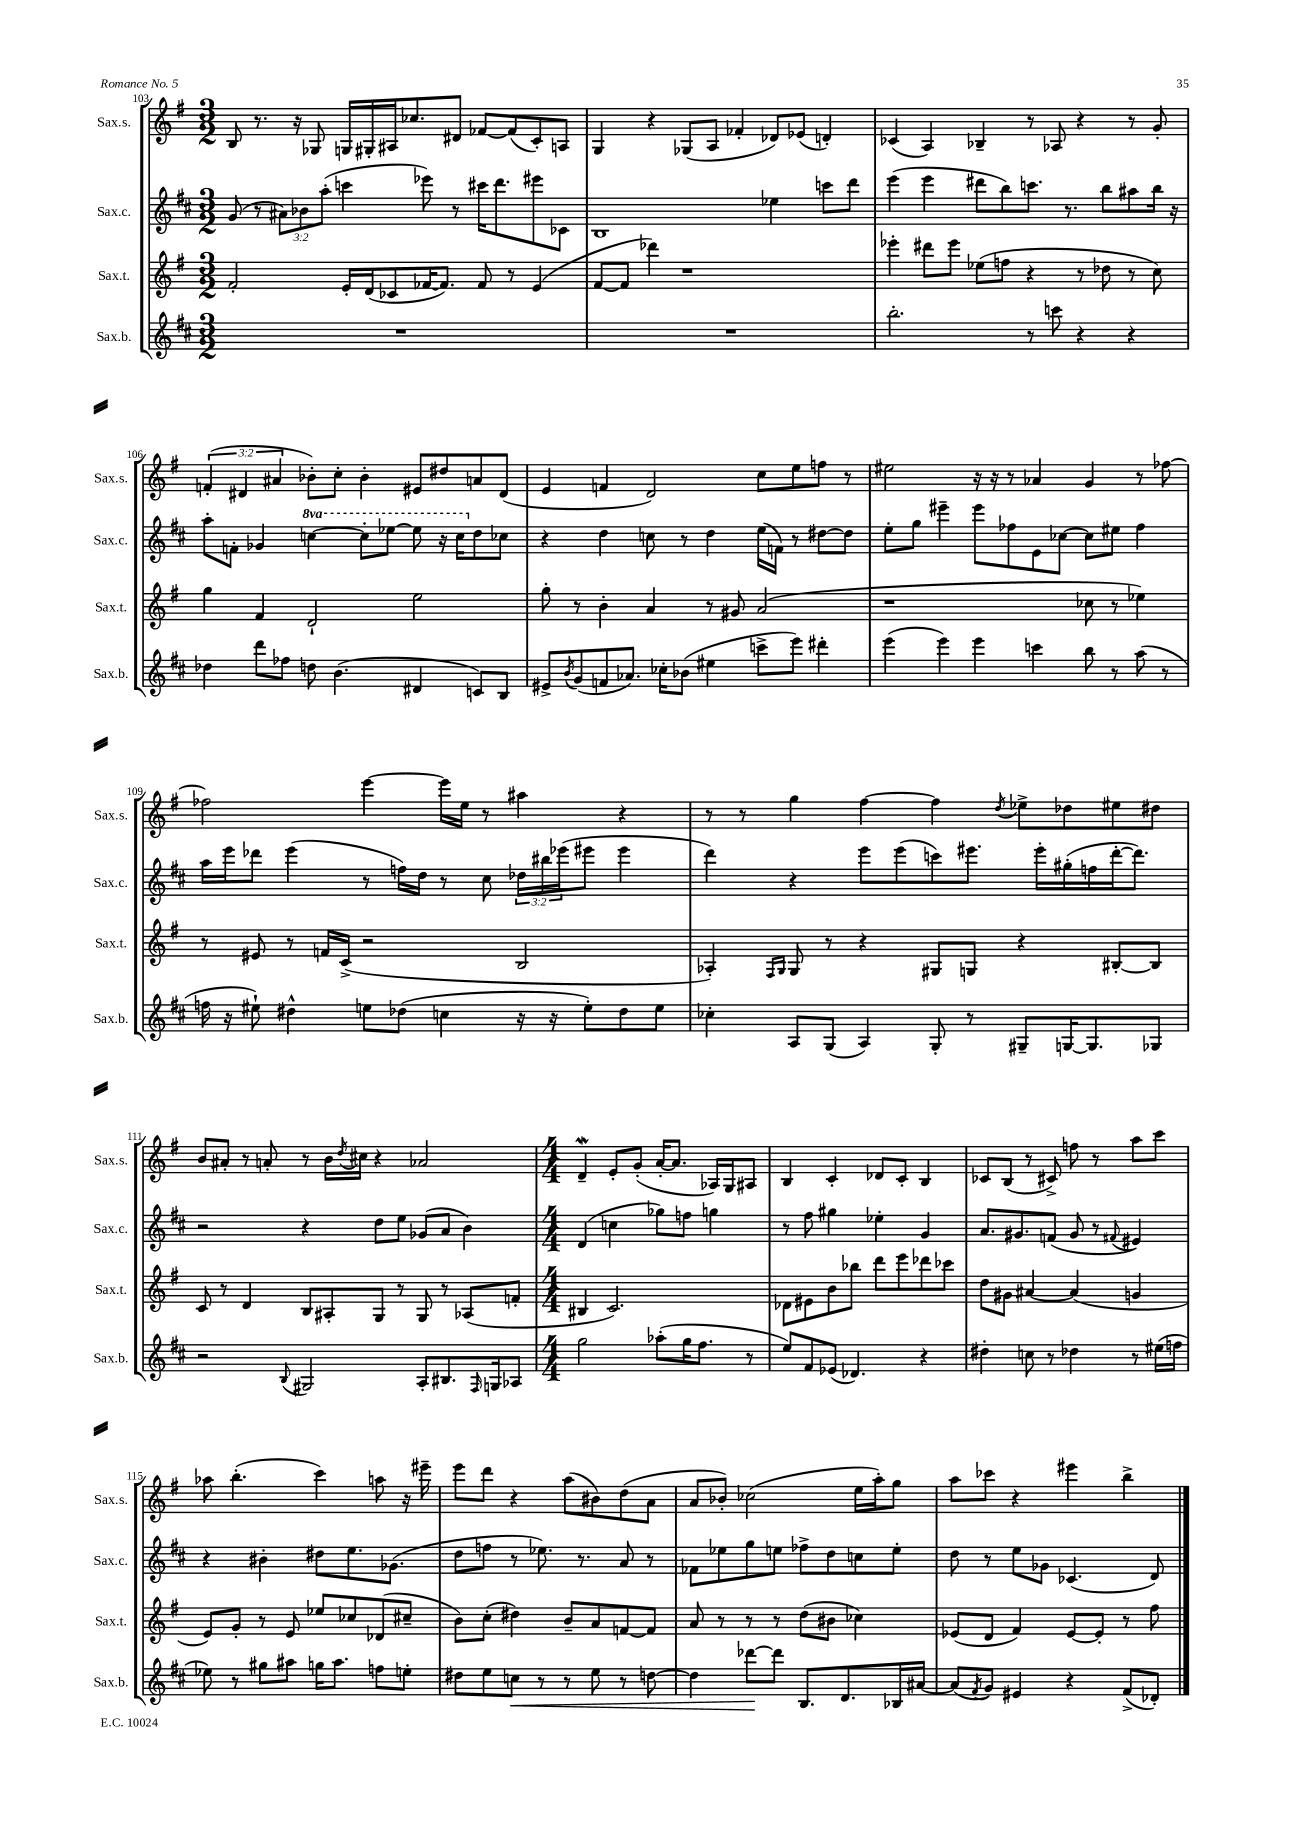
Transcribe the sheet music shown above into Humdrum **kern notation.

**kern	**dynam	**kern	**kern	**kern
*part4	*part4	*part3	*part2	*part1
*staff4	*staff4	*staff3	*staff2	*staff1
*I"Sax.b.	*	*I"Sax.t.	*I"Sax.c.	*I"Sax.s.
*I'Sax.b.	*	*I'Sax.t.	*I'Sax.c.	*I'Sax.s.
*clefG2	*	*clefG2	*clefG2	*clefG2
*k[f#c#]	*	*k[f#]	*k[f#c#]	*k[f#]
*M3/2	*	*M3/2	*M3/2	*M3/2
=103	=103	=103	=103	=103
1.r	.	2f#'/	(8g/	8B/
.	.	.	8r	8.r
.	.	.	12a#X\L)	.
.	.	.	.	16r
.	.	.	12b-X\	.
.	.	.	.	8G-X/
.	.	.	(12aa'\J	.
.	.	16e'/LL	4cccn\	16Gn/LL
.	.	(16d/J	.	16G#X'/
.	.	8c-X/	.	16A#X/J
.	.	.	.	8.cc-X/
.	.	[16f-X/K	8eee-X\)	.
.	.	8.f-/J])	.	.
.	.	.	8r	8d#X/J
.	.	8f-/	16ccc#X\KL	[8f-X/L
.	.	.	8.ddd\	.
.	.	8r	.	(8f-/]
.	.	(4e/	8eee#X\	8c'/)
.	.	.	8c-X\J	8An/J
=104	=104	=104	=104	=104
1.r	.	[8f#/L	1B	4G/
.	.	8f#/J]	.	.
.	.	4ddd-X\)	.	4r
.	.	1r	.	(8G-X/L
.	.	.	.	8A/J
.	.	.	.	4f-X'/
.	.	.	4ee-X\	8d-X/L)
.	.	.	.	(8e-X/J
.	.	.	8cccn\L	4dn'/)
.	.	.	8ddd\J	.
=105	=105	=105	=105	=105
2.bb'\	.	4eee-X'\	(4eee\	(4c-X/
.	.	8ddd#X\L	4eee\	4A/)
.	.	8eee-\J	.	.
.	.	(8ee-X\L	8ddd#X\L	4B-X~/
.	.	8ffn\J	8bb\)	.
8r	.	4r	8.cccn\J	8r
8cccn\	.	.	.	8A-X/
.	.	.	8.r	.
4r	.	8r	.	4r
.	.	8dd-X\	8bb\L	.
4r	.	8r	8aa#X\	8r
.	.	8cc\)	16bb\Jk	8g'/
.	.	.	16r	.
!!LO:LB:g=z
=106	=106	=106	=106	=106
4dd-X\	.	4gg\	8aa'\L	(6fn'/
.	.	.	8fn'\J	.
.	.	.	.	6d#X/
8ddd\L	.	4f#/	4g-X/	.
.	.	.	.	6a#X/
8ff-X\J	.	.	.	.
*	*	*	*8va	*
8ddn\	.	2d`/	[4cccn\	8b-X'\L)
(4.b\	.	.	.	8cc'\J
.	.	.	8ccc'\L]	4b-'\
.	.	.	[8eee-X\J	.
4d#X/	.	2ee\	8eee-\]	8e#X/L
.	.	.	16r	8dd#X/
.	.	.	16ccc\KL	.
*	*	*	*X8va	*
8cn/L)	.	.	8dd\	8an/
8B/J	.	.	8cc-X\J	(8d#/J
=107	=107	=107	=107	=107
8e#X^/L	.	8gg'\	4r	4e/
8qb/	.	.	.	.
(8g/	.	8r	.	.
8fn/	.	4b'\	4dd\	4fn/
8.a-X/J)	.	.	.	.
.	.	4a/	8ccn\	2d/)
16cc-X'\KL	.	.	.	.
(8b-X\J	.	.	8r	.
4ee#X\	.	8r	4dd\	.
.	.	8g#X/	.	.
8cccn^\L	.	(2a/	(16ee\LL	8cc\L
.	.	.	16fn\JJ)	.
8eee\J)	.	.	8r	8ee\
4ddd#X'\	.	.	[8dd#X\L	8ffn\J
.	.	.	8dd#\J]	8r
=108	=108	=108	=108	=108
(4eee\	.	1r	8ee'\L	2ee#X\
.	.	.	8gg\J	.
4eee\)	.	.	4eee#X~\	.
4eee\	.	.	8eee#\L	16r
.	.	.	.	16r
.	.	.	8ff-X\	8r
4cccn\	.	.	8e\	4a-X/
.	.	.	[8cc-X\J	.
8bb\	.	8cc-X\	8cc-\L]	4g/
8r	.	8r	8ee#X\J	.
(8aa\	.	4ee-X\)	4ff-\	8r
8r	.	.	.	[8ff-X\
!!LO:LB:g=z
=109	=109	=109	=109	=109
16ffn\	.	8r	16aa\LL	2ff-X\]
16r	.	.	16eee\J	.
8ee#X`\)	.	8e#X/	8ddd-X\J	.
4dd#X^^\	.	8r	(4eee\	.
.	.	16fn/LL	.	.
.	.	(16c^/JJ	.	.
8een\L	.	2r	8r	[4eee\
(8dd-X\J	.	.	16ffn\LL)	.
.	.	.	16dd\JJ	.
4ccn\	.	.	8r	16eee\LL]
.	.	.	.	16ee\JJ
.	.	.	8cc#\	8r
16r	.	2B/	24dd-X\LL	4aa#X\
.	.	.	24bb#X\	.
16r	.	.	.	.
.	.	.	(24eee-X\J	.
8ee'\L)	.	.	8eee#X\J	.
8dd-\	.	.	4eee#\	4r
8ee\J	.	.	.	.
=110	=110	=110	=110	=110
4cc-X'\	.	4A-X'/)	4ddd\)	8r
.	.	.	.	8r
.	.	16qqF#/LL	.	.
.	.	16qqG/JJ	.	.
8A/L	.	8G/	4r	4gg\
(8G/J	.	8r	.	.
4A/)	.	4r	8eee\L	[4ff#\
.	.	.	(8eee\	.
8G'/	.	8G#X/L	8cccn\)	4ff#\]
8r	.	8Gn/J	8.eee#X\J	.
.	.	.	.	8qdd/
8G#X~/L	.	4r	.	8ee-X^\L
.	.	.	16eee#'\LL	.
[16Gn/K	.	.	(16gg#X'\	8dd-X\
8.G/]	.	.	16ffn\	.
.	.	[8B#X'/L	[16ddd'\J	8ee#X\
.	.	.	8.ddd\J])	.
8G-X/J	.	8B#/J]	.	8dd#X\J
!!LO:LB:g=z
=111	=111	=111	=111	=111
2r	.	8c/	2r	8b/L
.	.	8r	.	8a#X'/J
.	.	4d/	.	8r
.	.	.	.	8an'/
8qqB/	.	.	.	.
2G#X/	.	8B/L	4r	8r
.	.	8A#X'/	.	16b\LL
.	.	.	.	8qdd/
.	.	.	.	16cc#X\JJ
.	.	8G/J	8dd\L	4r
.	.	8r	8ee\J	.
8A'/L	.	8G/	(8g-X/L	2a-X/
8.B#X/	.	8r	8a/J	.
.	.	(8A-X/L	4b\)	.
16qqF#/	.	.	.	.
16Gn/k	.	.	.	.
8A-X/J	.	8fn'/J	.	.
=112	=112	=112	=112	=112
*M4/4	*	*M4/4	*M4/4	*M4/4
2gg\	.	4B#X/	(4d/	4dW~/
.	.	2.c/)	4ccn\	8e'/L
.	.	.	.	(8g'/J
(8aa-X'\L	.	.	8gg-X\L)	[16a'/KL
.	.	.	.	8.a/J]
16gg\K	.	.	8ffn\J	.
8.ff#\J	.	.	.	.
.	.	.	4ggn\	16A-X/LL)
.	.	.	.	16G/J
8r	.	.	.	8A#X/J
=113	=113	=113	=113	=113
8ee/L)	.	8d-X\L	8r	4B/
8f#/	.	8e#X\	8ff#\	.
(8e-X/J	.	8b\	4gg#X\	4c'/
4.d-X/)	.	8bb-X\J	.	.
.	.	8ddd\L	4ee-X'\	8d-X/L
.	.	8eee\	.	8c'/J
4r	.	8ddd-X\	4g/	4B/
.	.	8ccc-X\J	.	.
=114	=114	=114	=114	=114
4dd#X'\	.	8dd\L	8.a/L	8c-X/L
.	.	8g#X\J	.	(8B/J
.	.	.	8.g#X/	.
8ccn\	.	[4a#X/	.	8r
8r	.	.	(8fn/J	8c#X^/)
4dd-X\	.	(4a#/]	8g#/	8ffn\
.	.	.	8r	8r
.	.	.	8qqf#X/	.
8r	.	4gn/	4e#X/)	8aa\L
(16ee#X\LL	.	.	.	8ccc\J
16ffn\JJ	.	.	.	.
!!LO:LB:g=z
=115	=115	=115	=115	=115
8ee-X\)	.	8e/L)	4r	8aa-X\
8r	.	8g'/J	.	(4.bb'\
8gg#X\L	.	8r	4b#X'\	.
8aa#X\J	.	8e/	.	.
16ggn\KL	.	8ee-X/L	8dd#X\L	4ccc\)
8.aa#\J	.	.	.	.
.	.	8cc-X/	8.ee\	.
8ffn\L	.	(8d-X/	.	8aan\
.	.	.	(8.g-X\J	.
8een'\J	.	8cc#X~/J	.	16r
.	.	.	.	16eee#X~\
=116	=116	=116	=116	=116
8dd#X\L	.	8b\L)	8dd\L	8eee\L
8ee\	.	(8cc'\J	8ffn\J	8ddd\J
!	!LO:HP:b	!	!	!
8ccn\J	<	4dd#X\)	8r	4r
8r	.	.	8.ee-X\)	.
8r	.	8b~/L	.	(8aa\L
.	.	.	8.r	.
8ee\	.	8a/	.	8b#X\)
8r	.	[8fn/	8a/	(8dd\
[8ddn\	.	8f/J]	8r	8a\J
=117	=117	=117	=117	=117
4dd\]	.	8a/	8f-X\L	8a/L
.	.	8r	8ee-X\	8b-X'/J)
[8ddd-X\L	.	8r	8gg\	(2cc-X\
8ddd-\J]	[	8r	8een\J	.
8.B/L	.	(8dd\L	8ff-X^\L	.
.	.	8b#X\J	8dd\	.
8.d/	.	.	.	.
.	.	4cc-X\)	8ccn\	16ee\LL
.	.	.	.	16aa'\J)
16B-X/L	.	.	8ee'\J	8gg\J
[16a#X/JJ	.	.	.	.
=118	=118	=118	=118	=118
(8a#/L]	.	(8e-X/L	8dd\	8aa\L
8qf#/	.	.	.	.
8g/J)	.	8d/J	8r	8ccc-X\J
4e#X/	.	4f#/)	8ee\L	4r
.	.	.	8g-X\J	.
4r	.	[8e-/L	(4.c-X/	4eee#X\
.	.	8e-'/J]	.	.
(8f#^/L	.	8r	.	4bb^\
8d-X'/J)	.	8ff#\	8d/)	.
==	==	==	==	==
*-	*-	*-	*-	*-
